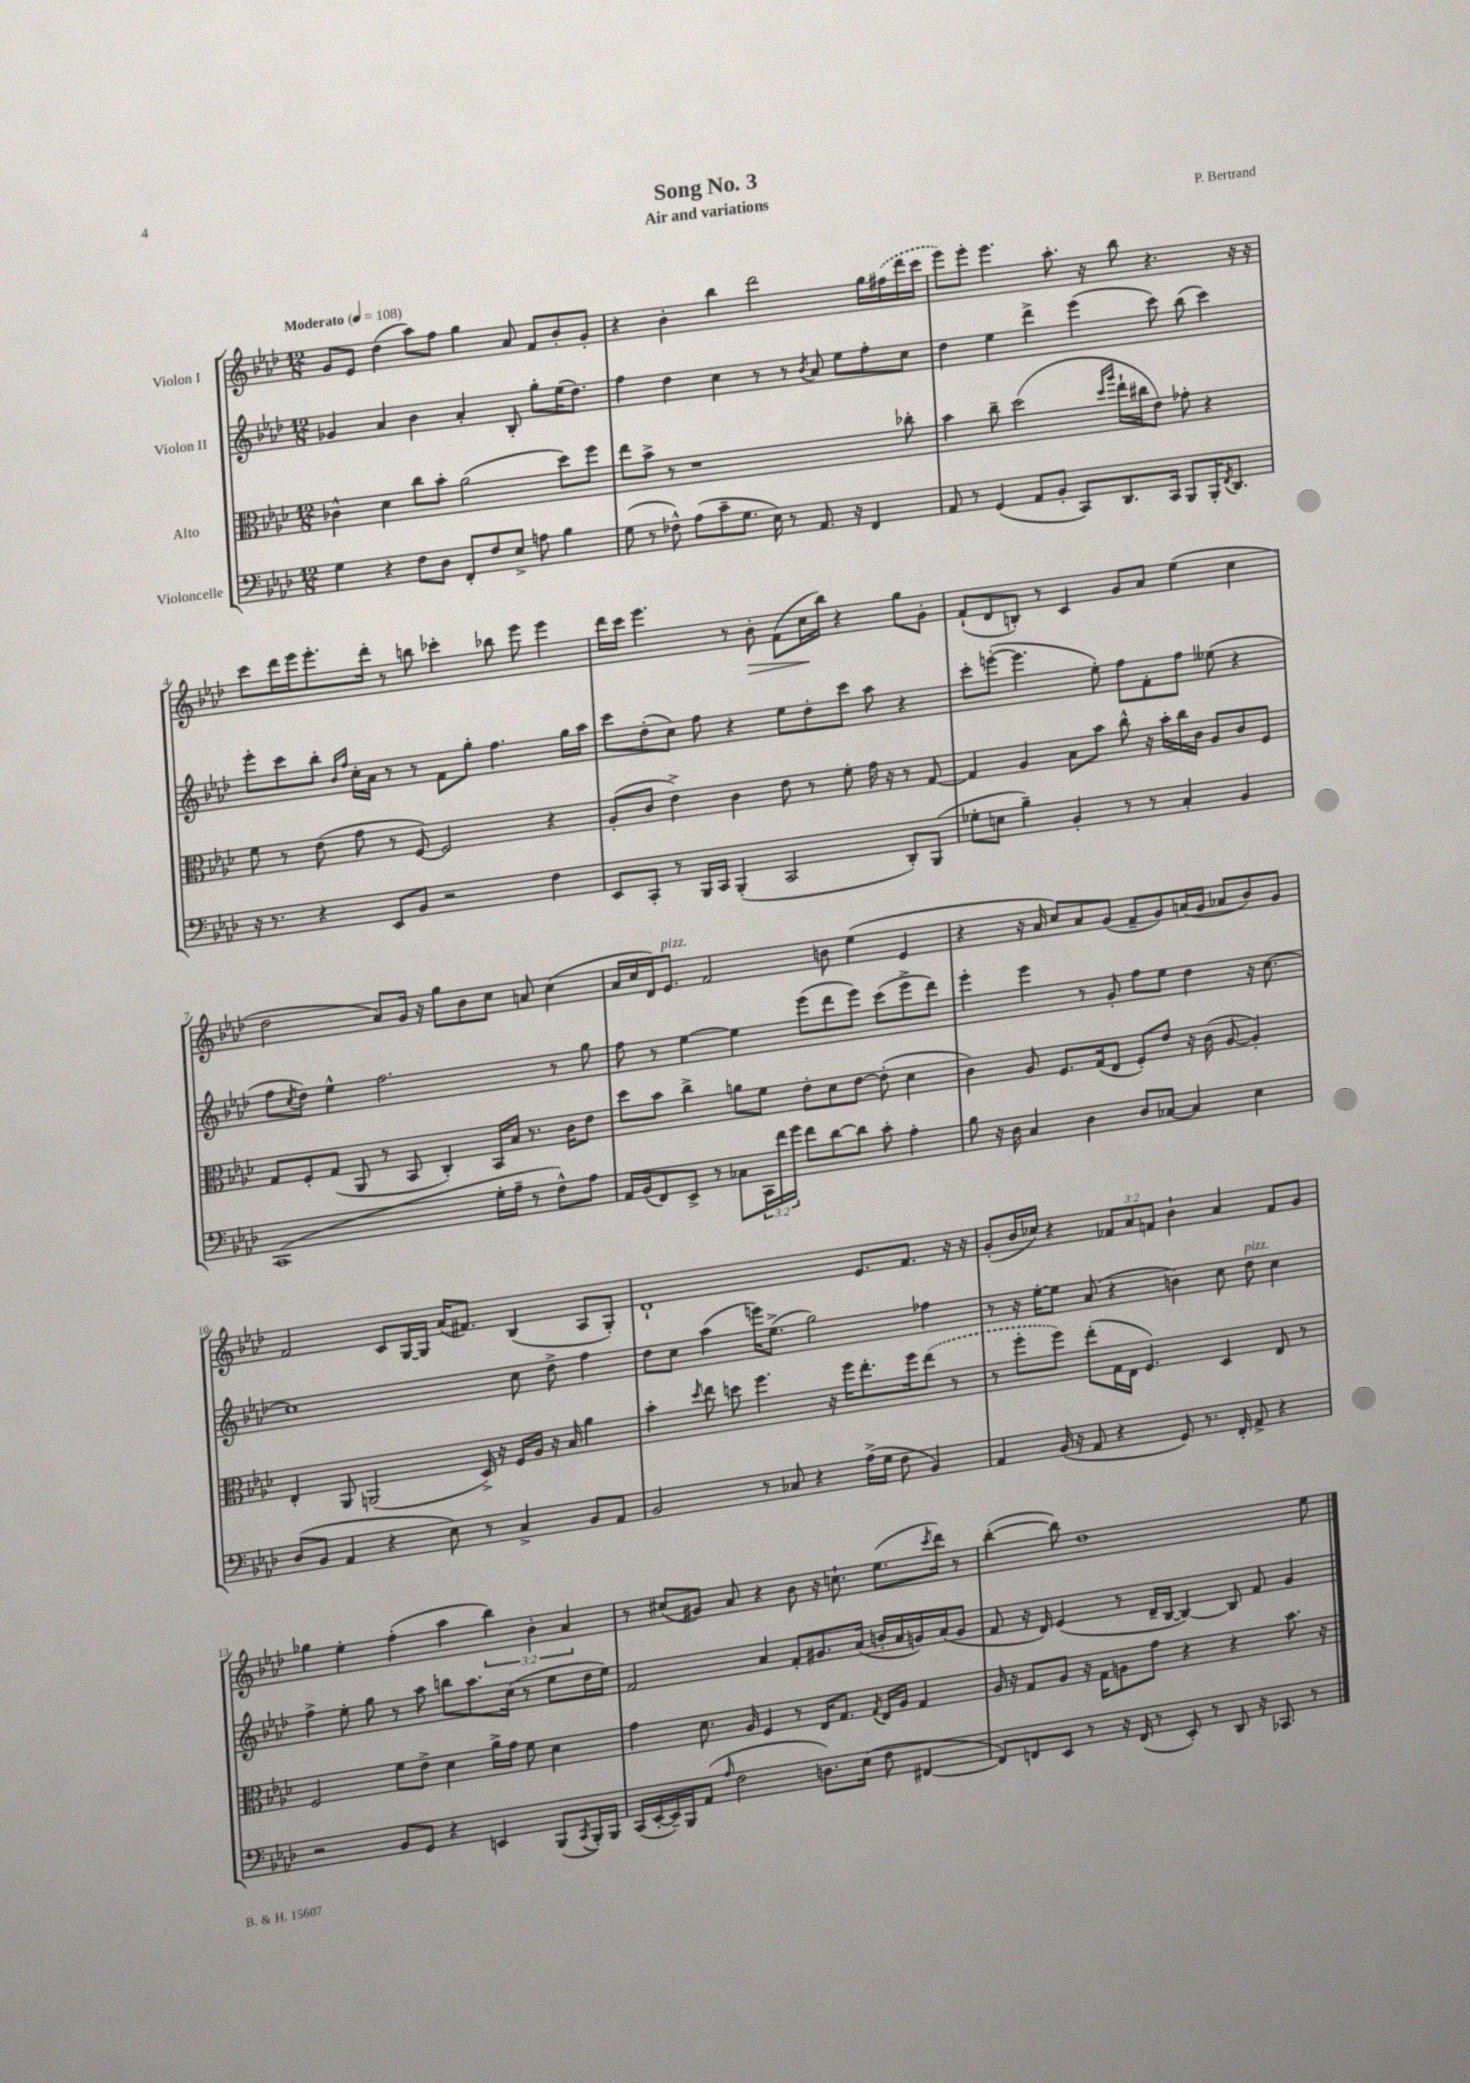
\header { title = "Song No. 3" composer = "P. Bertrand" subtitle = "Air and variations" }
<<
\new StaffGroup <<
\new Staff = "s0" \with { instrumentName = "Violon I" } {
    \clef treble \key aes \major \numericTimeSignature \time 12/8 \override Staff.TupletNumber.text = #tuplet-number::calc-fraction-text \tempo "Moderato" 4 = 108
    g'8 ees'8 des''4( aes''8) f''8 g''4 aes'8 f'8 bes'8-. g'8-. |
    r4 bes'4-. bes''4 des'''2 g''16 \once \slurDashed fis''16( des'''16 c'''16 |
    ees'''8) ees'''8-. ees'''4. aes''8.-. r16 bes''8 r4. r16 r16 |
    c'''8 des'''16 ees'''16 ees'''8.-. des'''16-. r8 b''8 ces'''4-. bes''8 ees'''8 ees'''4 |
    des'''16 c'''16 ees'''4. r8 bes'8-.\> f'8( c''16\! bes''16) r4 g''8 g'8-. |
    f'8-!( des'8 b8-.) r8 c'4 g'8 aes'8 ees''4( c''4 |
    des''2 aes'8) g'16 r16 g''8 bes'8 c''8 a'8 c''4( |
    aes'16 c''16 des'16) ees'8.^\markup { \italic "pizz." } f'2 b'8 ees''4( ees'4 |
    r4 r16 aes'16 c''8) aes'8 g'8( f'8-- g'8) a'16( g'16 aes'8 bes'8) g'8 |
    f'2 c'8 g16~ g16 aes'16( fis'8.) bes4( aes8 g8-.) |
    des'1-! ees'8. f'8. r16 r16 |
    g'8-.( bes'16 ces''16) r4 \tuplet 3/2 { fes'8 aes'8 f'8 } bes'4-! aes'4 f'8 g'8 |
    ges''4 ees''4-. f''4-.( aes''4 \tuplet 3/2 { bes''4) bes'4-. aes'4 } |
    r8 cis''8( gis'8) aes'8 r4 bes'8 r16 c''8.-! ees''8.( \acciaccatura { c'''8 } des'''16) r8 |
    bes''4~-.( bes''8) des''1 ees''8 \bar "|." |
}
\new Staff = "s1" \with { instrumentName = "Violon II" } {
    \clef treble \key aes \major \numericTimeSignature \time 12/8
    ges'4 aes'4 bes'4 aes'4-. bes8-. g''8-. ees''16( des''8.) |
    f''4 des''4 c''4 r8 r8 \acciaccatura { bes'8 } aes'8 ees''8 f''8-. c''8 |
    des''4 ees''4 des'''4-> ees'''4( c'''8) bes''8( c'''4) |
    ees'''8-. c'''8 bes''8-. \grace { bes'16 f''16 } c''16-. aes'16 r8 r8 f'8 g''8-. f''4. g''16 aes''16 |
    c'''8 des''8-.( c''8) f''8 r4 ees''8 des''8-. c'''8 aes''8 r4 |
    c'''8-. e'''8~-.( e'''4. ees''8-.) f''8 f'8-. f''8 eeses''8( r4 |
    f''8 \acciaccatura { c''8 } des''8) ees''4-^ f''2. r8 g''8 |
    f''8 r8 ees''4~ ees''4 ees'''8( des'''8 ees'''8) c'''8( ees'''8-> des'''8) |
    ees'''4-. ees'''4 r8 g'8-. f''8 ees''8 des''4 r16 c''8.~ |
    c''1 c''8 des''8-> f''4 |
    des''8 c''8 aes''4( e'''16) ees''8.->( g''2) fes''4 |
    r8 r16 ees''16~-. ees''8 aes'8( r4 b'4) c''8 des''8^\markup { \italic "pizz." } c''4 |
    f''4-> ees''8-. g''8 r8 aes''8 b''8 aes''8. c''16( r8 ees''8 des''16 ees''16) |
    f'2 aes'4 f'8-. gis'8. aes'16( b'16-. aes'16 g'16) aes'16( g'8 |
    f'8 r16 des'16) ees'4( r8 des'16-- bes16~ bes4~) bes8 f'8 g'4 \bar "|." |
}
\new Staff = "s2" \with { instrumentName = "Alto" } {
    \clef alto \key aes \major \numericTimeSignature \time 12/8
    ces'4-^ des'4 c''8 bes'8-. aes'2( des''8) f''8 |
    ees''8 bes'8-> r8 r1 ces''8-. |
    bes'4 c''8-- des''2( \grace { des''16 aes''16 } ees''16-! cis''16 ees'8) ges'8-. r4 |
    f'8 r8 ees'8( g'8 r8 f8~) f2 r4 |
    aes8-.( c'8 ees'4->) c'4 ees'8 r8 f'8-. g'16 r16 r8 g8~ |
    g4 aes4 bes8 bes'8 c''8-^ r16 bes'16-. c''16 c'16 aes8 c'8 f8 |
    g8 f8-. g8( aes,8 r8 bes,8 c4-.) bes,16 bes16 r8. c'16 ees'8 |
    des''8 bes'8 c''4-> a'8 f'8 ees'8-. des'8 ees'8~ ees'8-.( des'4 |
    c'4) aes8 f8. g16( ees8 f8-.) ees'8 r16 c'16( aes8~ aes4-.) |
    ees4-. aes,8 a,2( des16->) r16 f16 aes16 r16 bes16 aes'4 |
    bes'4-. \acciaccatura { des''8 } ees''8 d''8 f''4. r16 f''16 ees''8.-. f''16 \once \slurDashed ees''8( r8 |
    r8 f''8-. f''8) ees''8-.( g16 ees16 f4.) des4 ees8 r8 |
    f2 f'8 ees'8-> des'4 aes'16-> g'16 f'8 des'4 |
    g'4 des'8. aes16 f4 r8 ees16 g8. \acciaccatura { g8 } ees16 aes16 g4 |
    aes16 r16 g8 aes8 r16 g16 a8 g'8 r4 r4 bes'8. r16 \bar "|." |
}
\new Staff = "s3" \with { instrumentName = "Violoncelle" } {
    \clef bass \key aes \major \numericTimeSignature \time 12/8 \override Staff.TupletNumber.text = #tuplet-number::calc-fraction-text
    g4 r4 f8 des8 f,8-. f8 ees8-> a8 bes4 |
    g8( r8 fes8-^) aes8( c'8-- g8. ees16) r8 aes,8. r16 f,4 |
    aes,8 r8 g,4( aes,8 bes,8-. c,8) des,8. c,16 bes,,8 bes,,16-. \acciaccatura { f,8 } des,8. |
    r16 r8. r4 ees,8 bes,8 r2 f4 |
    ees,8 c,8-. r8 bes,,16 c,16 bes,,4-.( c,2 des,8-.) bes,,8( |
    ges8-. e8 bes4--) bes,4-. r8 r8 c4-. bes,4 |
    c,1( g16-. aes16-- r8 f8-^) aes8 |
    aes,16 bes,16( f,8) ees,8-> r8 ces8 \tuplet 3/2 { c,16 f'16 g'16 } f'8 des'8~ des'8 c'8-. aes4-. |
    bes8 r16 des16 c4 des4 des8 ces8~ ces4 ees4 |
    des8( bes,8 aes,4 r4 ees8) r8 c4-> bes,8 aes,8 |
    bes,2 r8 ces8 r4 aes16->( g16 f8 bes,4) |
    aes,4 bes,16( r16 aes,8 r4 g,8) r8. f,16-. aes,8-> r4 |
    r2 bes,8 g,8 r4 e,4 bes,,8( \acciaccatura { c,8 } bes,,16-.) bes,,16 |
    c,16( ees,16~-. ees,16--) bes,,16 aes,8( \grace { aes16 } f2 d8.) ees16( f8 fis,4~ |
    fis,8) f,8 ees,8 r8 r16 f,16( r8 ees,8-.) r8 des,8 r16 ces,8. r8 \bar "|." |
}
>>
>>
